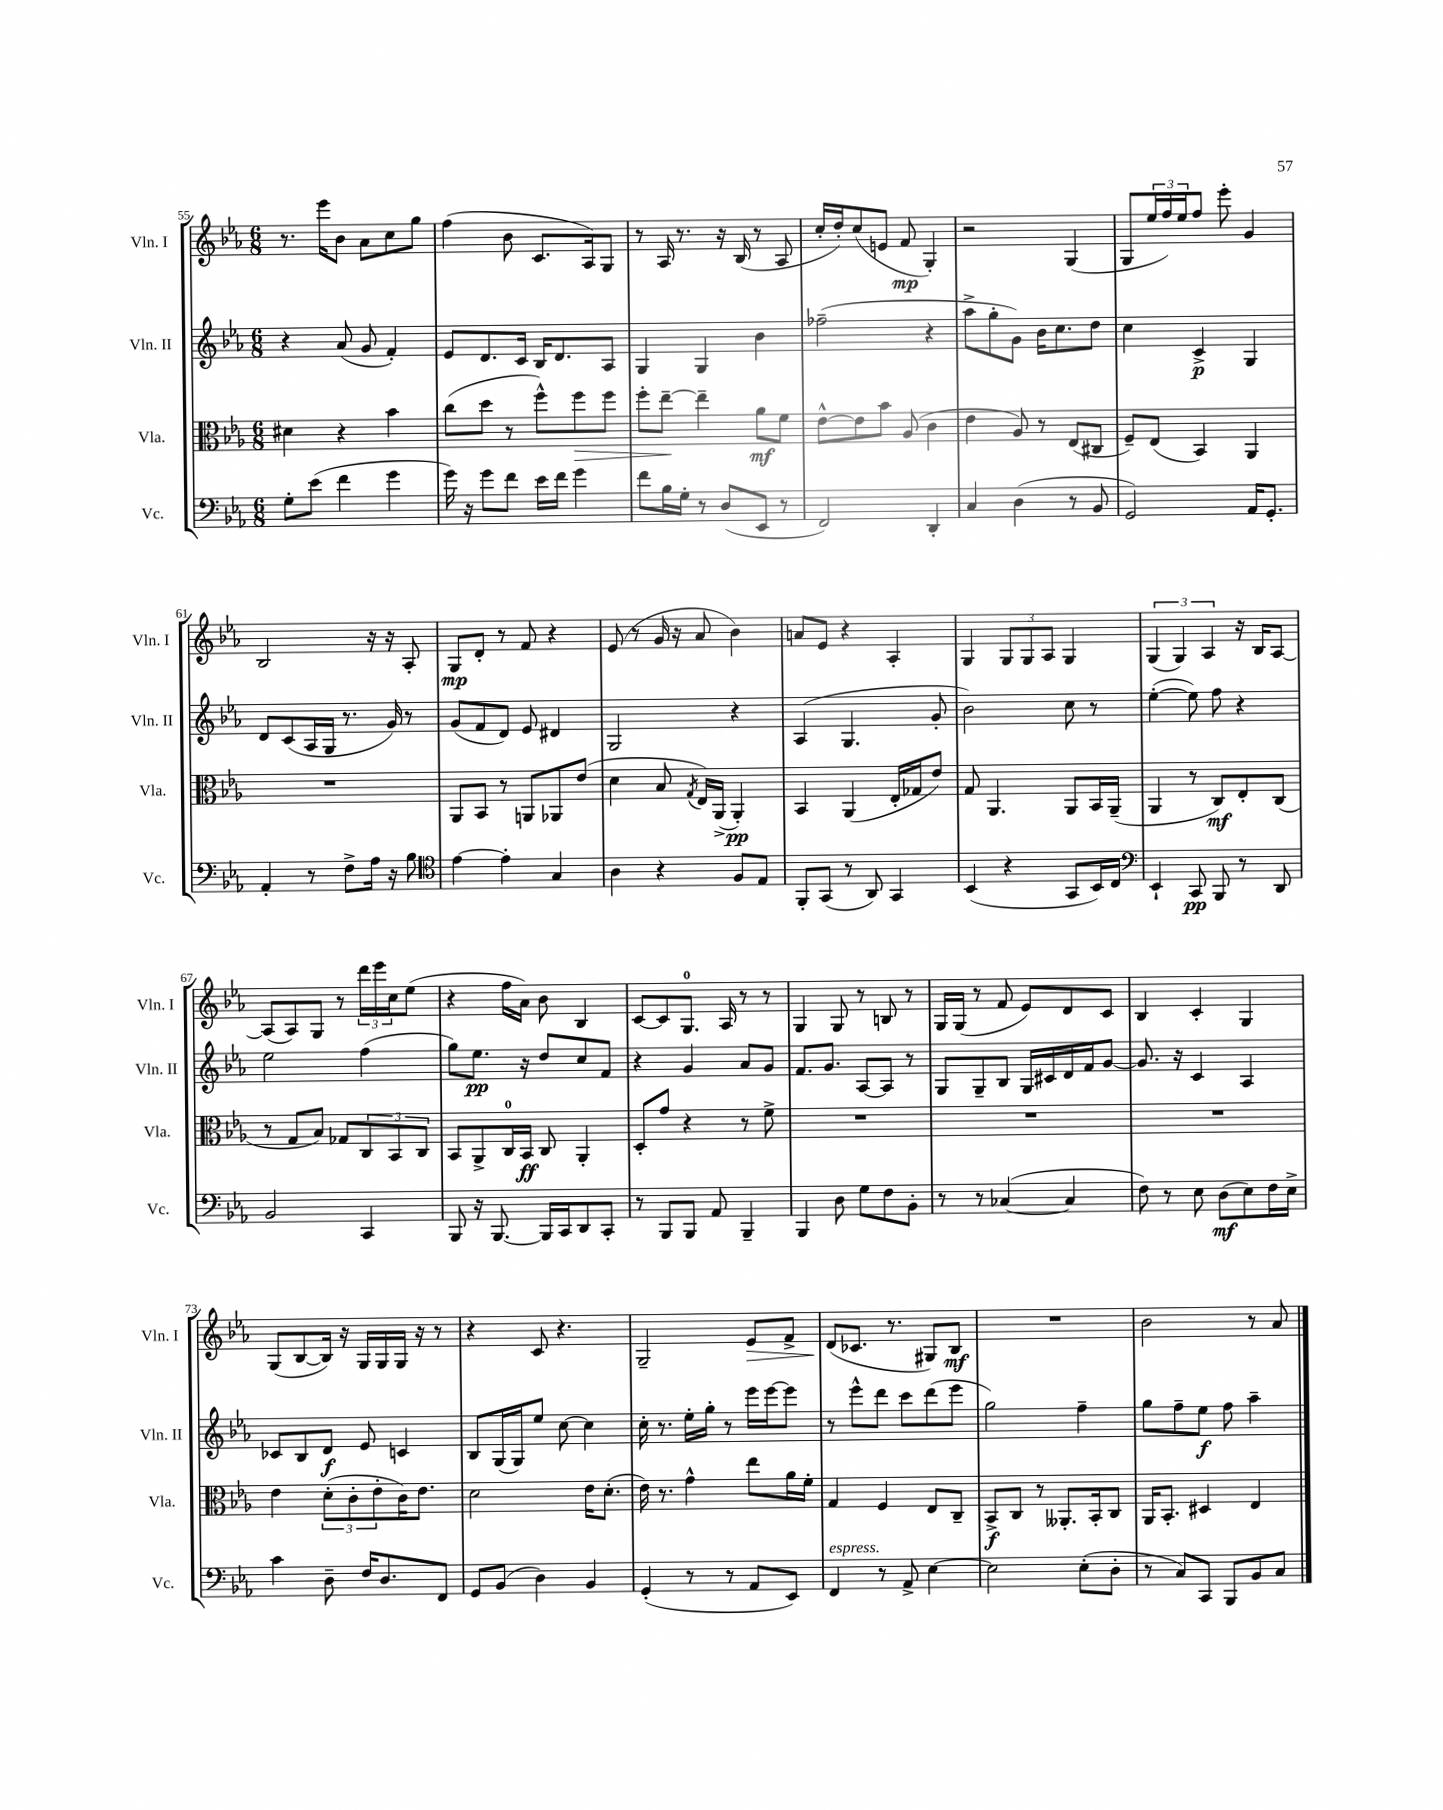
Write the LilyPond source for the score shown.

<<
\new StaffGroup <<
\new Staff = "s0" \with { instrumentName = "Vln. I" shortInstrumentName = "Vln. I" } {
    \clef treble \key ees \major \numericTimeSignature \time 6/8
    r8. ees'''16 bes'8 aes'8 c''8 g''8 |
    f''4( bes'8 c'8. aes16) g8 |
    r8 aes16 r8. r16 bes16( r8 aes8 |
    c''16-. d''16-.) c''8( e'8 f'8\mp g4-.) |
    r2 g4( |
    g8 \tuplet 3/2 { ees''16 f''16) ees''16 } f''8 ees'''8-. g'4 |
    bes2 r16 r16 aes8-. |
    g8\mp d'8-. r8 f'8 r4 |
    ees'8( r8 g'16 r16 aes'8 bes'4) |
    a'8 ees'8 r4 aes4-. |
    g4 \tuplet 3/2 { g8 g8 aes8 } g4 |
    \tuplet 3/2 { g4( g4) aes4 } r16 bes16 aes8~ |
    aes8( aes8) g8 r8 \tuplet 3/2 { d'''16 ees'''16 c''16 } ees''8( |
    r4 f''16 aes'16) bes'8 bes4 |
    c'8~ c'8 g8.-0 aes16 r8 r8 |
    g4 g8 r8 b8 r8 |
    g16 g16( r8 f'8 ees'8) d'8 c'8 |
    bes4 c'4-. g4 |
    g8( bes8~ bes16) r16 g16 g16 g16 r16 r8 |
    r4 c'8 r4. |
    g2-- ees'8\> f'8-> |
    d'8\!( ces'8. r8. gis8) bes8\mf |
    R2. |
    bes'2 r8 aes'8 \bar "|." |
}
\new Staff = "s1" \with { instrumentName = "Vln. II" shortInstrumentName = "Vln. II" } {
    \clef treble \key ees \major \numericTimeSignature \time 6/8
    r4 aes'8( g'8 f'4-.) |
    ees'8 d'8. c'16 bes16 d'8. aes8 |
    g4 g4 bes'4 |
    fes''2--( r4 |
    aes''8-> g''8-. g'8) bes'16 c''8. d''8 |
    c''4 c'4->\p g4 |
    d'8 c'8( aes16 g16 r8. g'16) r8 |
    g'8( f'8 d'8) ees'8 dis'4 |
    g2 r4 |
    aes4( g4. g'8-. |
    bes'2) c''8 r8 |
    ees''4~-.( ees''8) f''8 r4 |
    ees''2 f''4( |
    g''8) ees''8.\pp r16 d''8 c''8 f'8 |
    r4 g'4 aes'8 g'8 |
    f'8. g'8. aes8~ aes8 r8 |
    g8 g8-- bes8 g16 cis'16 d'16 f'16 g'8~ |
    g'8. r16 c'4 aes4 |
    ces'8 bes8 d'8\f ees'8 c'4 |
    bes8 g16( g16) ees''8 c''8~ c''4 |
    c''16-. r8. ees''16-. g''16-. r8 ees'''16 ees'''16~ ees'''8 |
    r8 ees'''8-^ d'''8 c'''8 d'''8( ees'''8 |
    g''2) f''4-- |
    g''8 f''8-- ees''8\f f''8 aes''4-- \bar "|." |
}
\new Staff = "s2" \with { instrumentName = "Vla." shortInstrumentName = "Vla." } {
    \clef alto \key ees \major \numericTimeSignature \time 6/8
    dis'4 r4 bes'4 |
    c''8( d''8 r8 f''8-^) f''8\> f''8 |
    f''8-. ees''8~--\! ees''4-- aes'8\mf f'8 |
    ees'8~-^ ees'8 bes'8 aes8( c'4 |
    ees'4 aes8) r8 ees8( cis8 |
    f8--) ees8( bes,4) aes,4 |
    R2. |
    aes,8 bes,8 r8 a,8 aes,8 ees'8( |
    d'4 bes8 \acciaccatura { g8 } ees16) aes,16->( aes,4-.\pp) |
    bes,4 aes,4( ees16-. ges16 ees'8) |
    g8 aes,4. aes,8 bes,16 aes,16--( |
    aes,4 r8 c8\mf) ees8-. c8( |
    r8 g8 bes8) ges8 \tuplet 3/2 { c8 bes,8 c8 } |
    bes,8 aes,8-> c16-0 bes,16\ff c8 aes,4-. |
    d8-. g'8 r4 r8 f'8-> |
    R2. |
    R2. |
    R2. |
    ees'4 \tuplet 3/2 { d'8-.( c'8-. ees'8-. } c'16) ees'8. |
    d'2 ees'16 d'8.-.( |
    ees'16) r8. g'4-^ ees''8 aes'16 f'16-. |
    g4 f4 ees8 c8-- |
    bes,8->\f c8 r8 aeses,8.-. bes,16-. c8 |
    aes,16 bes,8.-. dis4 ees4 \bar "|." |
}
\new Staff = "s3" \with { instrumentName = "Vc." shortInstrumentName = "Vc." } {
    \clef bass \key ees \major \numericTimeSignature \time 6/8
    g8-. ees'8( f'4 g'4 |
    g'16) r16 g'8 f'8 ees'16 f'16 g'4 |
    f'8 bes16 g16-. r8 d8( ees,8 r8 |
    f,2) d,4-. |
    c4 d4( r8 bes,8 |
    g,2) aes,16 g,8.-. |
    aes,4-. r8 f8-> aes16 r16 bes8 |
    \clef tenor ees'4~ ees'4-. g4 |
    aes4 r4 f8 ees8 |
    f,8-. g,8( r8 aes,8) g,4 |
    bes,4( r4 g,8 bes,16) c16 |
    \clef bass ees,4-! c,8\pp bes,,8 r8 d,8 |
    bes,2 c,4 |
    bes,,8 r16 bes,,8.~ bes,,16 c,16 d,8 c,8-. |
    r8 bes,,8 bes,,8 aes,8 bes,,4-- |
    bes,,4 d8 g8 f8 bes,8-. |
    r8 r8 ces4~( ces4 |
    f8) r8 ees8 d8\mf( ees8) f16 ees16-> |
    c'4 d8-- f16 d8. f,8 |
    g,8 bes,8( d4) bes,4 |
    g,4-.( r8 r8 aes,8 ees,8) |
    f,4^\markup { \italic "espress." } r8 aes,8-> ees4~ |
    ees2 ees8-.( d8-. |
    r8 c8) c,8 bes,,8 bes,8 c8 \bar "|." |
}
>>
>>
\layout { \context { \Score currentBarNumber = #55 } }
